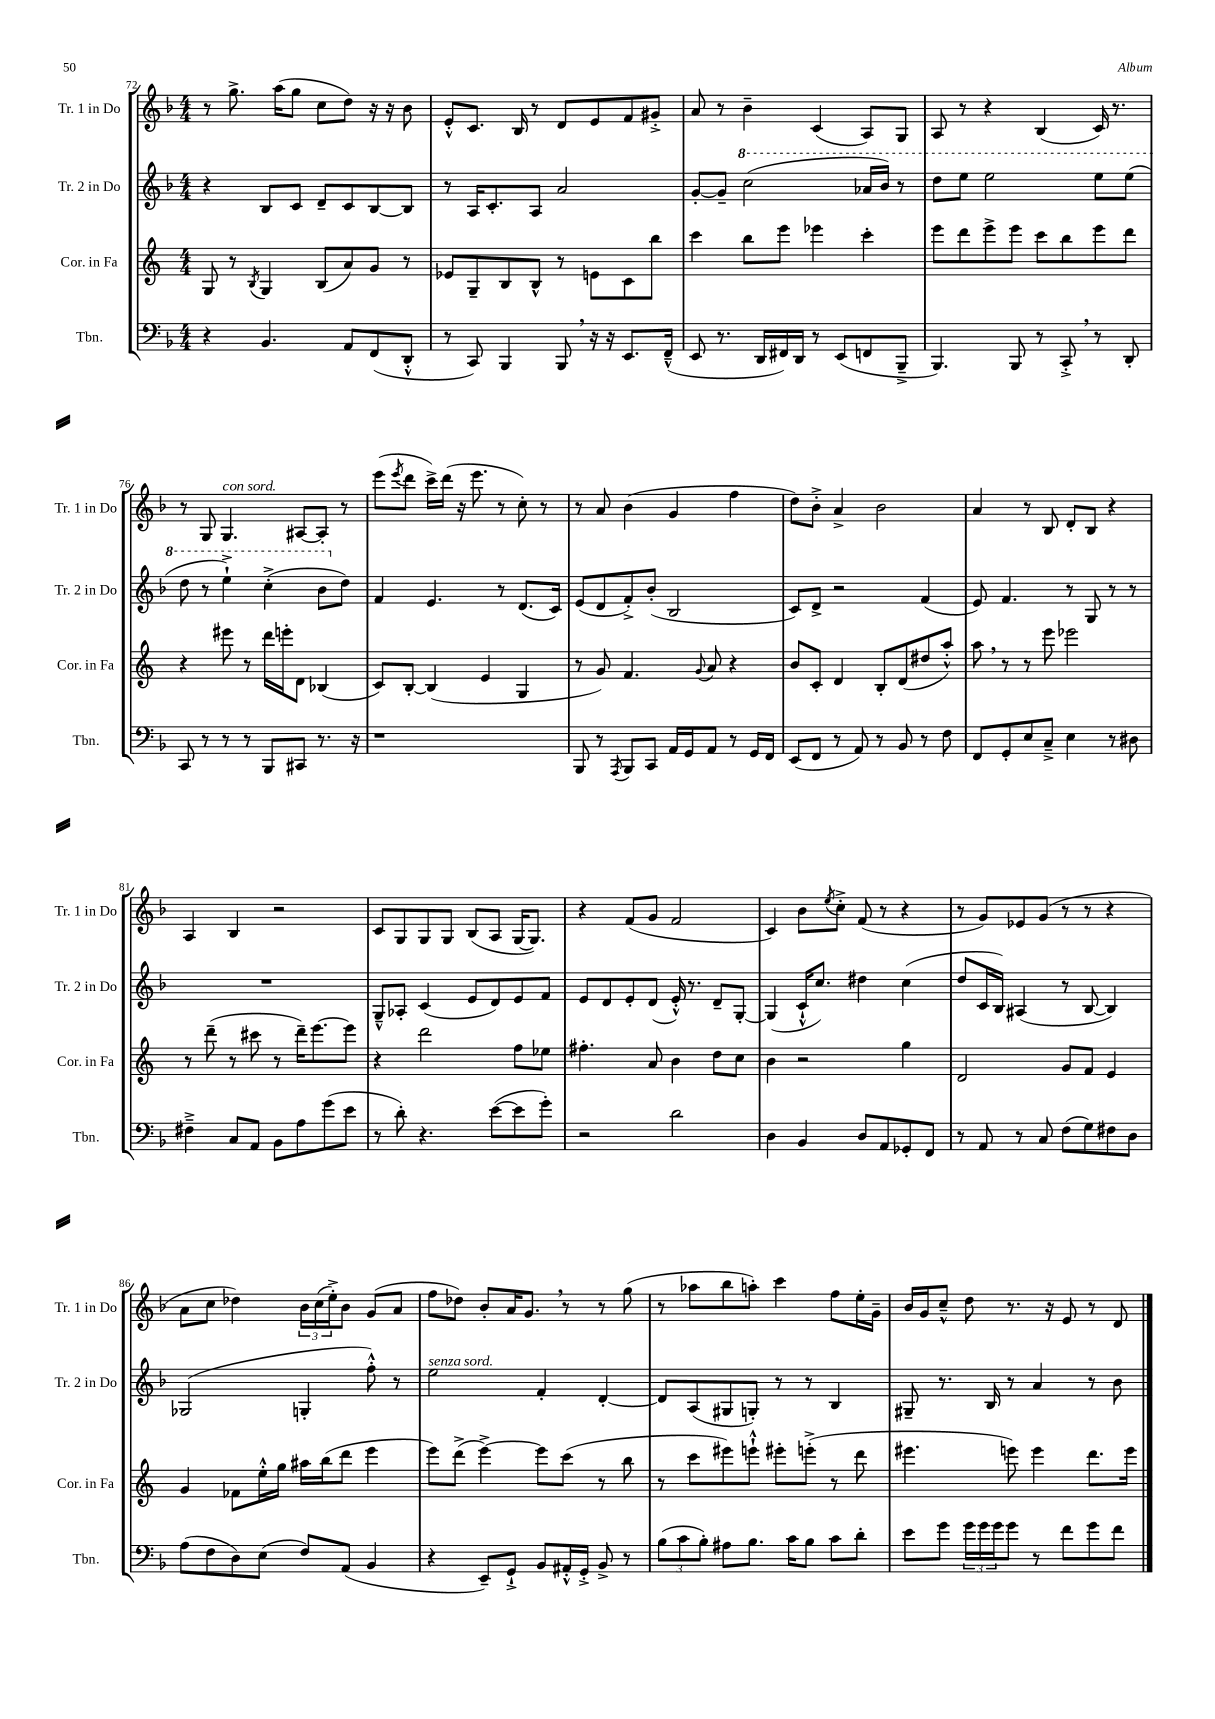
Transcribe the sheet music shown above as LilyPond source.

<<
\new StaffGroup <<
\new Staff = "s0" \with { instrumentName = "Tr. 1 in Do" shortInstrumentName = "Tr. 1 in Do" } {
    \clef treble \key f \major \numericTimeSignature \time 4/4
    r8 g''8.-> a''16( g''8 c''8 d''8) r16 r16 bes'8 |
    e'8-.-^ c'8. bes16 r8 d'8 e'8 f'8 gis'8-.-> |
    a'8 r8 bes'4-- c'4( a8) g8 |
    a8 r8 r4 bes4( c'16) r8. |
    r8 g8 g4.^\markup { \italic "con sord." } ais8~ ais8-. r8 |
    e'''8( \acciaccatura { e'''8 } d'''8 c'''16->) d'''16( r16 e'''8. r8 c''8-.) r8 |
    r8 a'8 bes'4( g'4 f''4 |
    d''8) bes'8-.-> a'4-> bes'2 |
    a'4 r8 bes8 d'8-. bes8 r4 |
    a4 bes4 r2 |
    c'8 g8 g8 g8 bes8( a8 g16~ g8.) |
    r4 f'8( g'8 f'2 |
    c'4) bes'8 \acciaccatura { e''8 } c''8-.-> f'8( r8 r4 |
    r8 g'8) ees'8 g'8( r8 r8 r4 |
    a'8 c''8 des''4) \tuplet 3/2 { bes'16 c''16( e''16-.->) } bes'8 g'8( a'8 |
    f''8 des''8) bes'8-. a'16 g'8. \breathe r8 r8 g''8( |
    r8 aes''8 bes''8 a''8-.) c'''4 f''8 e''16-. g'16-- |
    bes'16 g'16 c''8---^ d''8 r8. r16 e'8 r8 d'8 \bar "|." |
}
\new Staff = "s1" \with { instrumentName = "Tr. 2 in Do" shortInstrumentName = "Tr. 2 in Do" } {
    \clef treble \key f \major \numericTimeSignature \time 4/4
    r4 bes8 c'8 d'8-- c'8 bes8~ bes8 |
    r8 a16 c'8.-. a8 a'2 |
    g'8~-. g'8-- \ottava #1 c'''2( aes''16 bes''16) r8 |
    d'''8 e'''8 e'''2 e'''8 e'''8( |
    d'''8 r8 e'''4-!->) c'''4-.->( bes''8 \ottava #0 d''8) |
    f'4 e'4. r8 d'8.( c'16) |
    e'8( d'8 f'8-.->) bes'8-.( bes2 |
    c'8) d'8-> r2 f'4( |
    e'8) f'4. r8 g8 r8 r8 |
    R1 |
    g8---^ aes8-. c'4( e'8 d'8) e'8 f'8 |
    e'8 d'8 e'8-. d'8( e'16-.-^) r8. d'8-- g8~-. |
    g4( c'16-!-^ c''8.) dis''4 c''4( |
    d''8 c'16 bes16) ais4( r8 bes8~ bes4) |
    ges2( g4-. f''8-.-^) r8 |
    e''2^\markup { \italic "senza sord." } f'4-. d'4~-. |
    d'8 a8( gis8 g8-.) r8 r8 bes4 |
    gis8-- r8. bes16 r8 a'4 r8 bes'8 \bar "|." |
}
\new Staff = "s2" \with { instrumentName = "Cor. in Fa" shortInstrumentName = "Cor. in Fa" } {
    \clef treble \key c \major \numericTimeSignature \time 4/4
    g8 r8 \acciaccatura { b8 } g4 b8( a'8) g'8 r8 |
    ees'8 g8-- b8 b8-^ r8 e'8 c'8 b''8 |
    c'''4 b''8 e'''8 ees'''4 c'''4-. |
    e'''8 d'''8 e'''8-> e'''8 c'''8 b''8 e'''8 d'''8 |
    r4 eis'''8 r8 d'''16 e'''16-. d'8 bes4( |
    c'8) b8~-. b4( e'4 g4 |
    r8 g'8) f'4. \appoggiatura { g'8 } a'8 r4 |
    b'8 c'8-. d'4 b8-. d'8( dis''8 a''8-.-^) |
    a''8 \breathe r8 r8 e'''8 ees'''2 |
    r8 d'''8--( r8 cis'''8 r8 d'''16--) e'''8.~ e'''8 |
    r4 d'''2 f''8 ees''8 |
    fis''4.-. a'8 b'4 d''8 c''8 |
    b'4 r2 g''4 |
    d'2 g'8 f'8 e'4 |
    g'4 fes'8 e''16-.-^ g''16 ais''16 b''16( d'''8 e'''4 |
    e'''8) d'''8->( e'''4~->) e'''8 c'''8( r8 b''8 |
    r8 c'''8 eis'''8) e'''8-!-^ eis'''8-. e'''8-.->( r8 d'''8 |
    eis'''4. e'''8) e'''4 d'''8. e'''16 \bar "|." |
}
\new Staff = "s3" \with { instrumentName = "Tbn." shortInstrumentName = "Tbn." } {
    \clef bass \key f \major \numericTimeSignature \time 4/4
    r4 bes,4. a,8 f,8( d,8-.-^ |
    r8 c,8) bes,,4 bes,,8 \breathe r16 r16 e,8. f,16---^( |
    e,8 r8. d,16 fis,16) d,16 r8 e,8( f,8 bes,,8---> |
    bes,,4.) bes,,8 r8 c,8-.-> \breathe r8 d,8-. |
    c,8 r8 r8 r8 bes,,8 cis,8 r8. r16 |
    r1 |
    bes,,8 r8 \acciaccatura { a,,8 } bes,,8 c,8 a,16 g,16 a,8 r8 g,16 f,16 |
    e,8( f,8 r8 a,8) r8 bes,8 r8 f8 |
    f,8 g,8-. e8 c8---> e4 r8 dis8 |
    fis4---> c8 a,8 bes,8 a8 g'8( e'8 |
    r8 d'8-.) r4. e'8~( e'8 g'8-.) |
    r2 d'2 |
    d4 bes,4 d8 a,8 ges,8-. f,8 |
    r8 a,8 r8 c8 f8( g8) fis8 d8 |
    a8( f8 d8) e8( f8) a,8( bes,4 |
    r4 e,8--) g,8-!-> bes,8 ais,16-.-^ g,16-.-> bes,8-> r8 |
    \tuplet 3/2 { bes8( c'8 bes8-.) } ais8 bes8. c'16 bes8 c'8 d'8-. |
    e'8 g'8 \tuplet 3/2 { g'16 g'16 g'16 } g'8 r8 f'8 g'8 f'8 \bar "|." |
}
>>
>>
\layout { \context { \Score currentBarNumber = #72 } }
